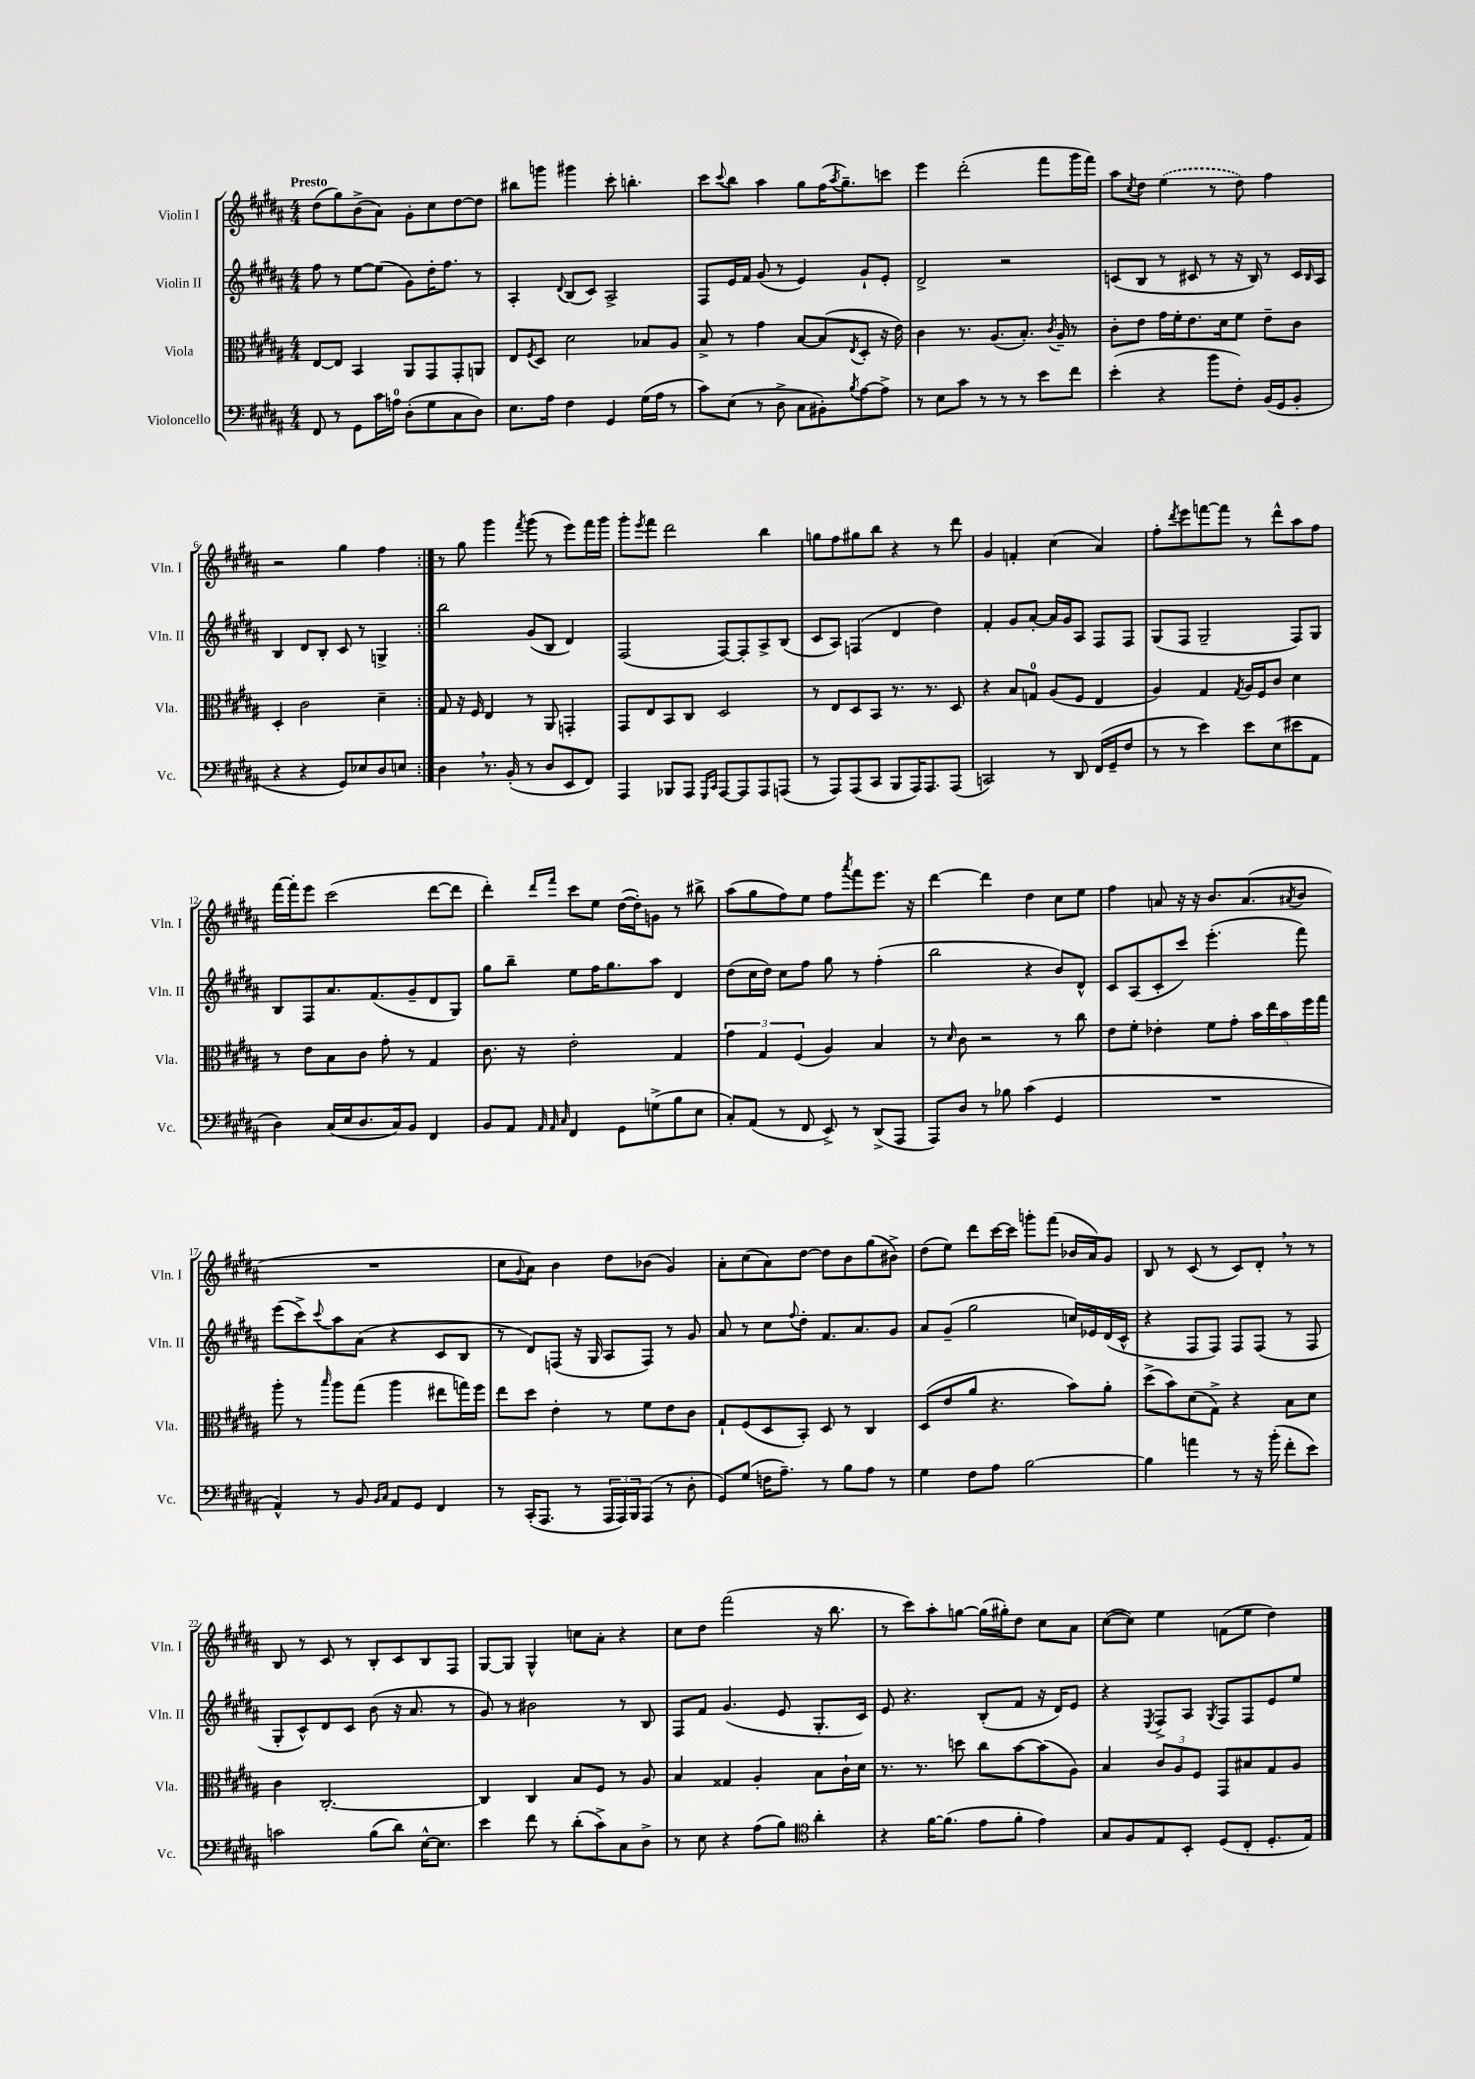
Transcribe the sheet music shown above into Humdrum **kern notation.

**kern	**kern	**kern	**kern
*part4	*part3	*part2	*part1
*staff4	*staff3	*staff2	*staff1
*I"Violoncello	*I"Viola	*I"Violin II	*I"Violin I
*I'Vc.	*I'Vla.	*I'Vln. II	*I'Vln. I
*clefF4	*clefC3	*clefG2	*clefG2
*k[f#c#g#d#a#]	*k[f#c#g#d#a#]	*k[f#c#g#d#a#]	*k[f#c#g#d#a#]
*M4/4	*M4/4	*M4/4	*M4/4
=1	=1	=1	=1
!	!	!	!LO:TX:a:B:t=Presto
8FF#/	[8E/L	8ff#\	(8dd#\L
8r	8E/J]	8r	8gg#\)
8GG#\L	4BB/	[8ee\L	(8b^\
16c#\L	.	(8ee\J]	8a#\J)
16An\JJ	.	.	.
(8D#'\L	8AA#/L	8g#\L)	8g#'\L
8G#\	8GG#/	16dd#'\K	8cc#\
.	.	8.ff#\J	.
8C#\	8GG#'/	.	[8dd#\
8D#\J)	8AAn/J	8r	8dd#\J]
=2	=2	=2	=2
8.E\L	8E/L	4A#'/	8bb#X\L
.	8qF#/	.	.
.	8D#/J	.	8gggn\J
16A#\Jk	.	.	.
.	.	8qqd#/	.
4F#\	2d#\	(8B/L	4ggg#X\
.	.	8c#/J)	.
4GG#/	.	2A#^/	8ccc#'\
.	.	.	4.bbn'\
(16G#\LL	8B-X/L	.	.
16A#\JJ	.	.	.
8r	8A#/J	.	.
=3	=3	=3	=3
8c#\L)	8B^/	8F#/L	8ccc#\L
.	.	.	8qqccc#/
(8E\J	8r	16e/L	8bb\J
.	.	16f#/JJ	.
8r	4g#\	(8g#/	4aa#\
8D#^\	.	8r	.
8C#\L	[8B/L	4e/)	8gg#\L
8BB#X'\)	(8B/]	.	(16ff#\K
.	.	.	8qaa#/
.	.	.	8.gg#~\)
8qB/	8qE/	.	.
[8A#\	8D#'/J	8g#`/L	.
8A#^\J]	16r	8e'/J	8cccn\J
.	16e\)	.	.
=4	=4	=4	=4
8r	4c#\	2d#^/	4eee\
8E\L	.	.	.
8c#\J	8.r	.	(2ddd#'\
8r	.	.	.
.	(8.A#/L	.	.
8r	.	2r	.
8r	8.B'/J)	.	.
8e\L	.	.	8fff#\L
.	8qc#/	.	.
.	16A#~/	.	.
8f#\J	8r	.	16ggg#\L
.	.	.	16fff#\JJ)
=5	=5	=5	=5
(4e'\	8c#'\L	(8cn/L	8aa#\L
.	.	.	8qcc#/
.	8e\J	8B/J	8dd#\J
4r	16g#\LL	8r	(4ee\
.	16f#'\J	.	.
.	8.e\	8c#X/	.
8b\L	.	8r	8r
.	16d#\k	.	.
8F#'\J)	8f#\J	16r	8dd#\)
.	.	16B/)	.
(16BB/LL	8e~\L	8r	4ff#\
16GG#/J	.	.	.
8BB'/J	8c#\J	16c#/LL	.
.	.	16qqB/	.
.	.	16A#/JJ	.
!!LO:LB:g=z
=6	=6	=6	=6
4r	4D#'/	4B/	2r
4r	2c#\	8d#/L	.
.	.	8B'/J	.
8GG#/L)	.	8c#/	4gg#\
8E-X/	.	8r	.
8D#/	4d#~\	4Gn^/	4ff#\
8En/J	.	.	.
=7:|!	=7:|!	=7:|!	=7:|!
4D#,\	8G#/	2bb\	8r
.	16r	.	8gg#\
.	16F#/	.	.
8.r	4E/	.	4ggg#\
(16BB'/	.	.	.
.	.	.	8qfff#/
8r	8r	(8g#/L	(8ggg#\
8D#/L	8AA#/	8B/J	8r
8EE/	4GGn'/	4d#/)	8eee\L)
8FF#/J)	.	.	16fff#\L
.	.	.	16ggg#\JJ
=8	=8	=8	=8
4AAA#/	8GG#/L	(2F#/	8ggg#'\L
.	.	.	8qeee/
.	8E/	.	8fff#\J
8BBB-X/L	8BB/	.	2ddd#\
8AAA#/J	8C#/J	.	.
16qqGGG#/LL	.	.	.
16qqCC#/JJ	.	.	.
[8AAA#/L	2D#/	[8F#/L)	.
8AAA#/]	.	8F#'/]	.
8AAA#/	.	8A#^/	4bb\
(8AAAn/J	.	(8B/J	.
=9	=9	=9	=9
8r	8r	8c#/L	8ggn\L
8AAA#/L)	8E/L	8A#/J)	8ff#\
(8AAA#/	8D#/	(4Fn/	8gg#X\
8CC#/J	8BB/J	.	8bb\J
8BBB/L	8.r	4d#/	4r
16AAA#/K)	.	.	.
8.AAA#/	8.r	.	.
.	.	4dd#\)	8r
(8AAA#/J	8D#/	.	8ddd#\
=10	=10	=10	=10
2CCn/)	4r	4f#'/	4g#/
.	8B/L	8g#/L	4fn'/
.	8Gn/J	[8a#'/J	.
8r	(8A#/L	16a#/LL]	(4cc#\
.	.	16g#/J	.
8DD#/	8F#/J	8A#/J	.
(16FF#/LL	4E/	8F#/L	4a#/)
16GG#~/J	.	.	.
8F#/J	.	8F#/J	.
=11	=11	=11	=11
8r	4A#/)	(8G#/L	8ff#'\L
.	.	.	8qddd#/
8r	.	8F#/J	8eee\
4e\)	4G#/	2G#~/	[8fffn\
.	.	.	8fff\J]
.	8qG#/	.	.
8e\L	16A#/LL	.	8r
.	16F#/J	.	.
(8E\	8c#/J	.	8ddd#^^\L
8e#X\	4d#\	8F#/L)	8aa#\
8AA#\J	.	8G#/J	8ff#\J
!!LO:LB:g=z
=12	=12	=12	=12
4D#\)	8r	8B/L	[16fff#\LL
.	.	.	16fff#'\J]
.	8e\L	8F#/	8eee\J
(16C#/LL	8B\	8.a#/	(2ccc#\
16E/J	.	.	.
8.D#/	8c#\J	.	.
.	.	(8.f#/	.
.	8g#'\	.	.
16C#/k)	.	.	.
8BB/J	8r	8g#~/	.
4FF#/	4G#/	8d#/	[8ddd#\L
.	.	8G#/J)	8ddd#\J]
=13	=13	=13	=13
8BB/L	8.c#\	8gg#\L	4ddd#'\)
8AA#/J	.	8bb~\J	.
.	16r	.	.
32qqAA#/	.	.	.
32qqAA#/	.	.	16qqddd#/LL
32qqC#/	.	.	16qqfff#/JJ
4FF#/	2e'\	8ee\L	8ccc#\L
.	.	16ff#\K	8ee\J
.	.	8.gg#\	.
8GG#\L	.	.	([16dd#\LL
.	.	.	16dd#'\J])
(8Gn^\	.	8aa#\J	8gn\J
8B\	4G#/	4d#/	8r
8E\J	.	.	8bb#X^\
=14	=14	=14	=14
8C#'/L)	6g#\	(8dd#\L	(8aa#\L
(8AA#/J	.	16cc#\L	8gg#\
.	6G#/	.	.
.	.	16dd#\JJ)	.
8r	.	8cc#\L	8ff#\)
.	(6F#/	.	.
8FF#/	.	8ff#\J	8ee\J
8EE^/)	4A#/)	8gg#\	8ff#\L
.	.	.	8qaaa#/
8r	.	8r	8fff#\
(8DD#^/L	4B/	(4ff#'\	8.eee\J
8AAA#/J	.	.	.
.	.	.	16r
=15	=15	=15	=15
8AAA#/L)	8r	2bb\	[4ddd#\
.	16qqd#/	.	.
8D#/J	8c#\	.	.
8r	2r	.	4ddd#\]
8B-X\	.	.	.
(4c#\	.	4r	4dd#\
4GG#/	8r	8b/L)	8cc#\L
.	8cc#\	8d#^^/J	8ee\J
=16	=16	=16	=16
1r	8e\L	8c#/L	4ff#\
.	8f#'\J	(8A#/	.
.	4e-X'\	8c#'/	8an/
.	.	8ccc#/J)	16r
.	.	.	16r
.	8f#\L	(4.eee'\	8.b/L
.	8g#'\J	.	.
.	.	.	(8.a/
.	20b\LL	.	.
.	20ee\	.	.
.	20b\	.	.
.	.	.	8qa#X/
.	.	8fff#\)	8b/J
.	20ff#\	.	.
.	20gg#\JJ	.	.
!!LO:LB:g=z
=17	=17	=17	=17
4AA#^^/)	8aa#'\	(8eee\L	1r
.	8r	8ccc#^\)	.
.	16qqbb/	8qqccc#/	.
8r	8aa#\L	8aa#\	.
8BB/	(8gg#\J	(8a#\J	.
16qqBB/LL	.	.	.
16qqC#/JJ	.	.	.
8AA#/L	4aa#\	4r	.
8GG#/J	.	.	.
4FF#/	8ee#X\L	8c#/L	.
.	16ggn\L)	8B/J	.
.	16ff#\JJ	.	.
=18	=18	=18	=18
8r	8ee\L	8r	8cc#\L
.	.	.	8qqg#/
(16CC#'/KL	8dd#\J	8d#/L)	8a#\J)
8.AAA#/J	.	.	.
.	4e'\	(8Fn/J	4b\
8r	.	16r	.
.	.	16G#/	.
24AAA#/LL	8r	8A#/L	8dd#\L
24AAA#/)	.	.	.
24BBB/J	.	.	.
(8AAA#/J	8f#\L	8F/J)	(8b-X\J
8r	8e\	8r	4g#/)
8D#'\	8c#\J	8g#/	.
=19	=19	=19	=19
8GG#/L)	8G#`/L	8a#/	8a#'\L
(8G#/J	(8F#/	8r	(8cc#\
16Fn\KL	8D#/	8cc#\L	8a#\)
8.A#~\J)	.	.	.
.	.	8qqff#/	.
.	8BB'/J)	8dd#'\J	[8dd#\J
8r	8D#/	8.f#/L	8dd#\L]
8B\L	8r	.	8b\
.	.	8.a#/	.
8A#\J	4C#/	.	(8gg#\
8r	.	8g#/J	8b#X^\J)
=20	=20	=20	=20
4G#\	(8D#/L	8a#/L	(8dd#\L
.	8e/	(8g#~/J	8ee\J)
8F#\L	8a#/J	2gg#\	8ddd#\L
8A#\J	4.r	.	[16ccc#\L
.	.	.	16ccc#\JJ]
[2B\	.	.	8gggn'\L
.	.	.	(8fff#\J
.	8b\L)	16ccn/LL)	16b-X/LL
.	.	16e-X/	16a#/J)
.	8a#'\J	(16d#/	8g#/J
.	.	16c#^^/JJ	.
=21	=21	=21	=21
4B\]	(8dd#^\L	4r	8B/
.	8b\)	.	8r
4an\	(8d#\	8F#/L	(8c#/
.	8G#^\J)	8F#/J)	8r
8r	4r	8F#/L	8c#/L)
16r	.	(8F#/J	8d#',/J
(16b'\	.	.	.
8f#'\L	8B\L	8r	8r
8e\J)	8d#\J	8F#/	8r
!!LO:LB:g=z
=22	=22	=22	=22
2cn\	4c#\	8G#'/L	8B/
.	.	8c#^^/)	8r
.	[2.C#'/	8d#/	8c#/
.	.	8c#/J	8r
(8B\L	.	(8b\	8B'/L
8d#\J)	.	16r	8c#/
.	.	8.a#/	.
[16E^^\KL	.	.	8B/
8.E\J]	.	.	.
.	.	8r	8F#/J
=23	=23	=23	=23
4e\	4C#/]	8g#/)	[8G#/L
.	.	8r	8G#/J]
8f#\	4C#/	2b#X\	4G#^^/
8r	.	.	.
(8d#'\L	8B/L	.	8ccn\L
8c#^\)	8F#/J	.	8a#'\J
8C#\	8r	8r	4r
8D#^\J	8A#/	8B/	.
=24	=24	=24	=24
8r	4B/	8F#/L	8cc#\L
8E\	.	8f#/J	8dd#\J
4r	4G##X/	(4.g#/	(2fff#\
(8A#\L	4A#'/	.	.
8B\J)	.	8e/	.
*clefC4	*	*	*
4a#'\	8B\L	8.G#'/L	16r
.	.	.	8.bb\
.	16c#`\L	.	.
.	16d#\JJ	16c#/Jk)	.
=25	=25	=25	=25
4r	8.r	8e/	8r
.	.	4.r	8ccc#\L)
.	8.r	.	.
[16f#\KL	.	.	8aa#'\
(8.f#\J]	.	.	.
.	8ddn\	.	[8ggn\J
8e\L	8cc#\L	(8B'/L	(16gg\LL]
.	.	.	16gg#X'\J)
8f#'\J	[8b\	8f#/J	8dd#\J
4e\)	(8b\]	16r	8cc#\L
.	.	16d#/KL)	.
.	8A#\J)	8e/J	8a#\J
=26	=26	=26	=26
8G#/L	4B/	4r	([8cc#\L
8F#/	.	.	8cc#\J])
.	.	8qE/	.
8E/	12c#/L	8F#^/L	4ee\
.	12A#/	.	.
8BB'/J	.	8A#/J	.
.	12F#/J	.	.
.	.	8qG#/	.
(8D#/L	8GG#/L	8F#/L	(8fn\L
8C#'/J	8B#X/	8F#/	8ee\J
8.D#'/L	8G#/	8e/	4dd#\)
.	8A#/J	8ee/J	.
16E/Jk)	.	.	.
==	==	==	==
*-	*-	*-	*-
